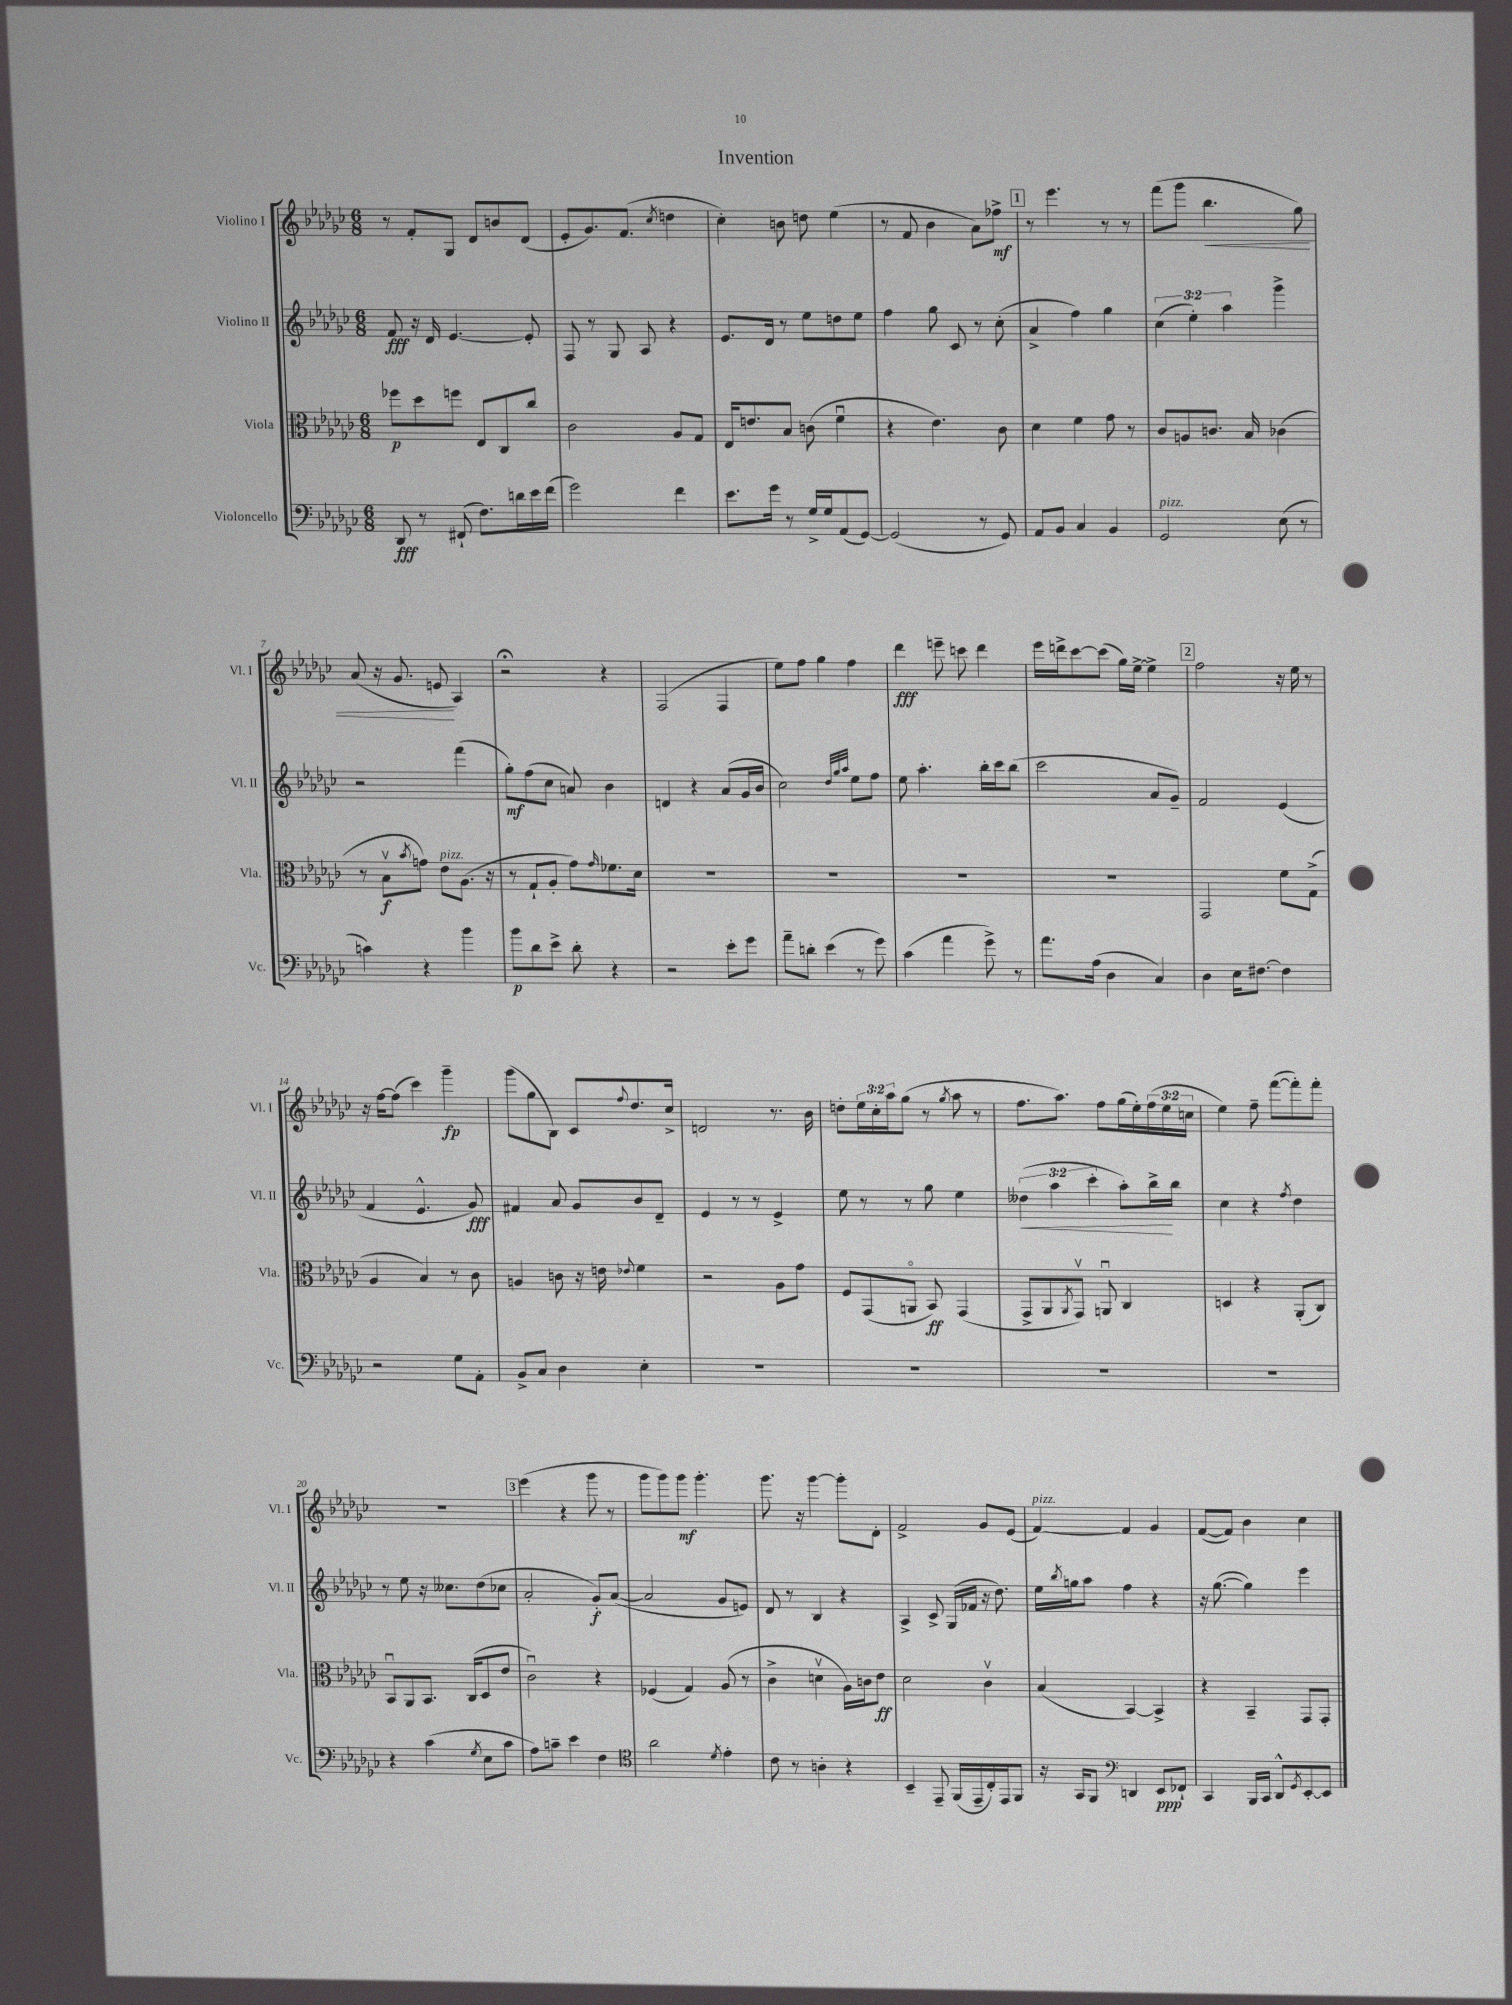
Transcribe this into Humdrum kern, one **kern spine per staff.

**kern	**dynam	**kern	**dynam	**kern	**dynam	**kern	**dynam
*part4	*part4	*part3	*part3	*part2	*part2	*part1	*part1
*staff4	*staff4	*staff3	*staff3	*staff2	*staff2	*staff1	*staff1
*I"Violoncello	*	*I"Viola	*	*I"Violino II	*	*I"Violino I	*
*I'Vc.	*	*I'Vla.	*	*I'Vl. II	*	*I'Vl. I	*
*clefF4	*	*clefC3	*	*clefG2	*	*clefG2	*
*k[b-e-a-d-g-c-]	*	*k[b-e-a-d-g-c-]	*	*k[b-e-a-d-g-c-]	*	*k[b-e-a-d-g-c-]	*
*M6/8	*	*M6/8	*	*M6/8	*	*M6/8	*
=1	=1	=1	=1	=1	=1	=1	=1
8DD-/	fff	8ff-X\L	p	8f/	fff	8r	.
8r	.	8dd-\	.	16r	.	8f'/L	.
.	.	.	.	16d-/	.	.	.
(8FF#X`/	.	8ffn\J	.	[4.e-/	.	8G-/J	.
8.F\L)	.	8E-/L	.	.	.	8d-/L	.
.	.	8C-/	.	.	.	8bn/	.
16dn\L	.	.	.	.	.	.	.
16e-\	.	8cc-/J	.	8e-'/]	.	(8d-/J	.
(16f\JJ	.	.	.	.	.	.	.
=2	=2	=2	=2	=2	=2	=2	=2
2g-\)	.	2c-\	.	8F/	.	8e-'/L	.
.	.	.	.	8r	.	8.g-/)	.
.	.	.	.	8G-/	.	.	.
.	.	.	.	.	.	(8.f/J	.
.	.	.	.	8A-/	.	.	.
.	.	.	.	.	.	8qcc-/	.
4f\	.	8A-/L	.	4r	.	4ddn\	.
.	.	8G-/J	.	.	.	.	.
=3	=3	=3	=3	=3	=3	=3	=3
8.e-\L	.	16E-/KL	.	8.e-/L	.	4cc-'\)	.
.	.	8.en/	.	.	.	.	.
16g-\Jk	.	.	.	16d-/Jk	.	.	.
8r	.	8B-/J	.	8r	.	8bn\	.
16G-^/LL	.	(8cn\	.	8ee-\L	.	8ddn\	.
16G-/J	.	.	.	.	.	.	.
(8AA-/	.	4fu\	.	8ddn\	.	(4ee-\	.
[8GG-/J)	.	.	.	8ee-\J	.	.	.
=4	=4	=4	=4	=4	=4	=4	=4
(2GG-/]	.	4r	.	4ff\	.	8r	.
.	.	.	.	.	.	8f/	.
.	.	4.e-\)	.	8gg-\	.	4b-\	.
.	.	.	.	8c-/	.	.	.
8r	.	.	.	8r	.	8a-\L)	.
8GG-/)	.	8c-\	.	(8cc-'\	.	8ff-X^\J	mf
!!LO:REH:place=s1:t=1
=5	=5	=5	=5	=5	=5	=5	=5
8AA-/L	.	4d-\	.	4a-^/	.	8r	.
8BB-/J	.	.	.	.	.	4.eee-\	.
4C-/	.	4f\	.	4ff\)	.	.	.
4BB-/	.	8g-\	.	4gg-\	.	8r	.
.	.	8r	.	.	.	8r	.
=6	=6	=6	=6	=6	=6	=6	=6
!LO:TX:a:i:t=pizz.	!	!	!	!	!	!	!
2GG-/	.	8c-/L	.	(6cc-\	.	(8fff\L	.
.	.	8An/	.	.	.	8ggg-\J	.
.	.	.	.	6ee-'\)	.	.	.
!	!	!	!	!	!	!	!LO:HP:b
.	.	8.cn/J	.	.	.	4.bb-\	<
.	.	.	.	6aa-\	.	.	.
.	.	16B-/	.	.	.	.	.
(8E-\	.	(4c-X\	.	4ggg-^\	.	.	.
8r	.	.	.	.	.	8gg-\)	.
!!LO:LB:g=z
=7	=7	=7	=7	=7	=7	=7	=7
4cn\)	.	8r	.	2r	.	(8a-/	.
.	.	8B-v\L	f	.	.	16r	.
.	.	.	.	.	.	8.g-/	.
.	.	8qb-/	.	.	.	.	.
4r	.	8gn\J)	.	.	.	.	.
!	!	!LO:TX:a:i:t=pizz.	!	!	!	!	!
.	.	8e-\L	.	.	.	8en/	.
4b-\	.	(8.A-\J	.	(4fff\	.	4A-/)	[
.	.	16r	.	.	.	.	.
=8	=8	=8	=8	=8	=8	=8	=8
8b-\L	p	8r	.	8gg-'\L)	mf	2r;<	.
8d-\	.	8G-`/L	.	(8ff\	.	.	.
8e-^\J	.	8A-'/J	.	8cc-\J	.	.	.
8d-'\	.	8g-\L)	.	8an/)	.	.	.
.	.	16qqg-/	.	.	.	.	.
4r	.	8.f-X\	.	4b-\	.	4r	.
.	.	16d-\Jk	.	.	.	.	.
=9	=9	=9	=9	=9	=9	=9	=9
2r	.	2.r	.	4dn/	.	(2F/	.
.	.	.	.	4r	.	.	.
8e-'\L	.	.	.	(8a-/L	.	4F/	.
8g-\J	.	.	.	16g-/L	.	.	.
.	.	.	.	16b-/JJ	.	.	.
=10	=10	=10	=10	=10	=10	=10	=10
8a-~\L	.	2.r	.	2cc-\)	.	8ee-\L)	.
8dn'\J	.	.	.	.	.	8ff\J	.
(4e-\	.	.	.	.	.	4gg-\	.
.	.	.	.	32qqdd-/LLL	.	.	.
.	.	.	.	32qqgg-/	.	.	.
.	.	.	.	32qqaa-/JJJ	.	.	.
8r	.	.	.	8ee-\L	.	4ff\	.
8g-\)	.	.	.	8ff\J	.	.	.
=11	=11	=11	=11	=11	=11	=11	=11
(4c-\	.	2.r	.	8ee-\	.	4ddd-\	fff
.	.	.	.	4.aa-'\	.	.	.
4a-\	.	.	.	.	.	8eeen~\	.
.	.	.	.	.	.	8cccn\	.
8g-^\)	.	.	.	16bb-'\LL	.	4ddd-\	.
.	.	.	.	16ccc-\J	.	.	.
8r	.	.	.	(8bb-\J	.	.	.
=12	=12	=12	=12	=12	=12	=12	=12
8.a-\L	.	2.r	.	2ccc-\	.	16eee-\LL	.
.	.	.	.	.	.	16dddn^\J	.
.	.	.	.	.	.	[8ccc-\	.
(16A-\Jk	.	.	.	.	.	.	.
4D-\	.	.	.	.	.	(8ccc-\J]	.
.	.	.	.	.	.	16gg-\LL)	.
.	.	.	.	.	.	[16ee-^\JJ	.
4C-/)	.	.	.	8a-/L	.	4ee-^\]	.
.	.	.	.	8g-~/J)	.	.	.
!!LO:REH:place=s1:t=2
=13	=13	=13	=13	=13	=13	=13	=13
4D-\	.	2GG-/	.	2f/	.	2ff\	.
16E-\KL	.	.	.	.	.	.	.
[8.F#X\J	.	.	.	.	.	.	.
4F#\]	.	8f\L	.	(4e-/	.	16r	.
.	.	.	.	.	.	16ee-\	.
.	.	(8G-^\J	.	.	.	8r	.
!!LO:LB:g=z
=14	=14	=14	=14	=14	=14	=14	=14
2r	.	4A-/	.	4f/	.	16r	.
.	.	.	.	.	.	[16ff\KL	.
.	.	.	.	.	.	(8ff\J]	.
.	.	4B-/)	.	4.e-^^/	.	4ccc-\)	.
8G-\L	.	8r	.	.	.	4ggg-~\	fp
8AA-'\J	.	8c-\	.	8g-/)	fff	.	.
=15	=15	=15	=15	=15	=15	=15	=15
8BB-^/L	.	4An/	.	4f#X/	.	(8ggg-\L	.
8C-/J	.	.	.	.	.	8gg-\	.
4D-\	.	8cn\	.	8a-/	.	8B-\J)	.
.	.	16r	.	8g-/L	.	8c-/L	.
.	.	16en\	.	.	.	.	.
.	.	8qqe-X/	.	.	.	8qqff/	.
4E-'\	.	4f\	.	8b-/	.	8.dd-/	.
.	.	.	.	8d-~/J	.	.	.
.	.	.	.	.	.	16cc-^/Jk	.
=16	=16	=16	=16	=16	=16	=16	=16
2.r	.	2r	.	4e-/	.	2dn/	.
.	.	.	.	8r	.	.	.
.	.	.	.	8r	.	.	.
.	.	8A-\L	.	4e-^/	.	8.r	.
.	.	8g-\J	.	.	.	.	.
.	.	.	.	.	.	16b-\	.
=17	=17	=17	=17	=17	=17	=17	=17
2.r	.	8F/L	.	8ee-\	.	8ddn'\L	.
.	.	(8GG-/	.	8r	.	24ee-\L	.
.	.	.	.	.	.	24cc-'\	.
.	.	.	.	.	.	24aa-\J	.
.	.	8AAn/J	.	8r	.	(8gg-\J	.
.	.	8BB-/)	ff	8gg-\	.	8r	.
.	.	.	.	.	.	8qgg-/	.
.	.	(4GG-/	.	4ee-\	.	8aa-\	.
.	.	.	.	.	.	8r	.
=18	=18	=18	=18	=18	=18	=18	=18
!	!	!	!	!	!LO:HP:b	!	!
2.r	.	8GG-^/L	.	(6dd--X\	<	8.ff\L	.
.	.	8AA-/	.	.	.	.	.
.	.	.	.	6aa-\	.	.	.
.	.	.	.	.	.	8.aa-\J)	.
.	.	8qAA-/	.	.	.	.	.
.	.	8GG-v/J)	.	.	.	.	.
.	.	.	.	6ccc-'\	.	.	.
.	.	8AAnu/	.	.	.	8ff\L	.
.	.	4C-/	.	8aa-'\L)	.	(16gg-\L	.
.	.	.	.	.	.	16ee-'\)	.
.	.	.	.	16bb-^\L	.	(24ff\	.
.	.	.	.	.	.	24ee-\	.
.	.	.	.	16bb-\JJ	[	.	.
.	.	.	.	.	.	24ccn\JJ	.
=19	=19	=19	=19	=19	=19	=19	=19
2.r	.	4Dn/	.	4cc-\	.	4ee-\)	.
.	.	4r	.	4r	.	8ff~\	.
.	.	.	.	.	.	([8fff\L	.
.	.	.	.	8qff/	.	.	.
.	.	(8AA-'/L	.	4dd-\	.	8fff'\])	.
.	.	8C-/J)	.	.	.	8fff'\J	.
!!LO:LB:g=z
=20	=20	=20	=20	=20	=20	=20	=20
4r	.	8BB-u/L	.	8r	.	2.r	.
.	.	8AA-/	.	8ee-\	.	.	.
(4c-\	.	8.BB-/J	.	16r	.	.	.
.	.	.	.	8.cc--X\L	.	.	.
.	.	(16C-/KL	.	.	.	.	.
8qG-/	.	.	.	.	.	.	.
8E-\L	.	8D-/	.	(8dd-\	.	.	.
8c-\J	.	8e-/J	.	8cc-X\J	.	.	.
!!LO:REH:place=s1:t=3
=21	=21	=21	=21	=21	=21	=21	=21
8A-\L)	.	2c-u\)	.	2a-'/	.	(4eee-\	.
8cn~\J	.	.	.	.	.	.	.
4e-\	.	.	.	.	.	4r	.
4F\	.	4r	.	8g-'/L)	f	8ggg-\	.
.	.	.	.	([8a-/J	.	8r	.
=22	=22	=22	=22	=22	=22	=22	=22
*clefC4	*	*	*	*	*	*	*
2a-\	.	(4F-X/	.	2a-/]	.	8ggg-\L	.
.	.	.	.	.	.	8ggg-\)	.
.	.	4G-/)	.	.	.	8ggg-\J	mf
.	.	.	.	.	.	4.ggg-'\	.
8qd-/	.	.	.	.	.	.	.
4e-'\	.	(8A-/	.	8g-/L	.	.	.
.	.	8r	.	8en/J)	.	.	.
=23	=23	=23	=23	=23	=23	=23	=23
8c-\	.	4c-^\	.	8d-/	.	8.ggg-\	.
8r	.	.	.	8r	.	.	.
.	.	.	.	.	.	16r	.
4An'\	.	4dnv\	.	4B-/	.	[4ggg-\	.
4r	.	16A-\LL)	.	4r	.	8ggg-'\L]	.
.	.	16cn\J	.	.	.	.	.
.	.	8e-\J	ff	.	.	8d-'\J	.
=24	=24	=24	=24	=24	=24	=24	=24
4BB-~/	.	2d-\	.	4A-^/	.	2f^/	.
8EE-~/	.	.	.	8c-^/	.	.	.
(16FF/LL	.	.	.	(16G-/LL	.	.	.
16EE-~/	.	.	.	16f-X/JJ	.	.	.
16C-'/)	.	4c-v\	.	16r	.	8g-/L	.
16EE-/J	.	.	.	8.dd-\)	.	.	.
8FF/J	.	.	.	.	.	(8e-/J	.
=25	=25	=25	=25	=25	=25	=25	=25
!	!	!	!	!	!	!LO:TX:a:i:t=pizz.	!
16r	.	(4B-/	.	16ee-\LL	.	[4f/)	.
.	.	.	.	8qbb-/	.	.	.
16GG-/KL	.	.	.	16ggn\J	.	.	.
8FF/J	.	.	.	8aa-\J	.	.	.
*clefF4	*	*	*	*	*	*	*
4DDn/	.	[4BB-/)	.	4ff\	.	4f/]	.
8EE-/L	ppp	4BB-^/]	.	4r	.	4g-/	.
8FF-X`/J	.	.	.	.	.	.	.
=26	=26	=26	=26	=26	=26	=26	=26
4CC-/	.	4r	.	16r	.	([8f/L	.
.	.	.	.	([8.gg-\	.	.	.
.	.	.	.	.	.	8f/J])	.
16BBB-/LL	.	4BB-~/	.	4gg-\])	.	4b-\	.
16CC-/JJ	.	.	.	.	.	.	.
8DD-^^/L	.	.	.	.	.	.	.
8qGG-/	.	.	.	.	.	.	.
[8EE-'/	.	8GG-/L	.	4eee-\	.	4cc-\	.
8EE-/J]	.	8GG-'/J	.	.	.	.	.
==	==	==	==	==	==	==	==
*-	*-	*-	*-	*-	*-	*-	*-
